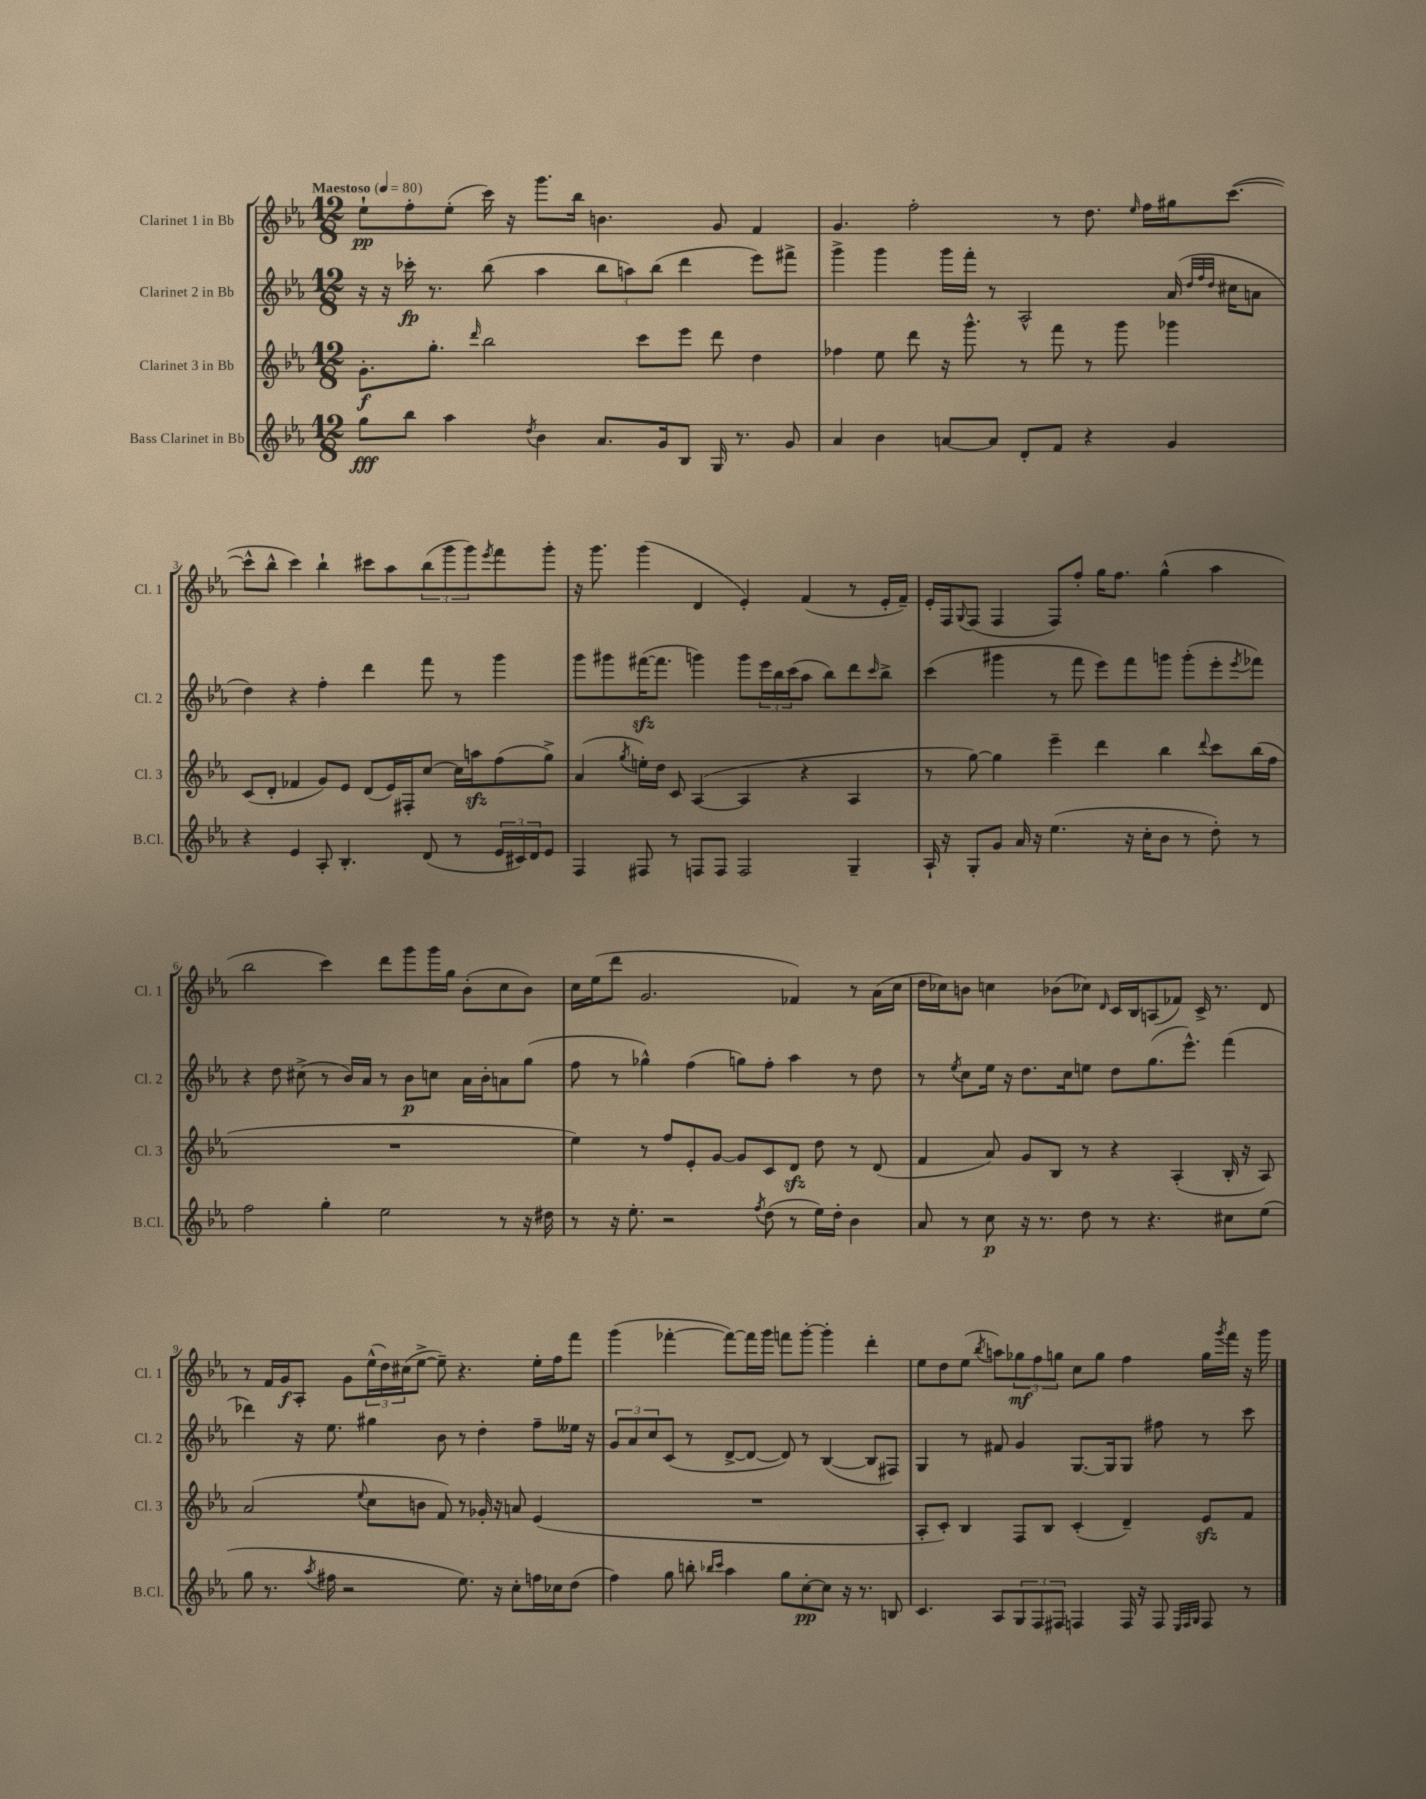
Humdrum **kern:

**kern	**dynam	**kern	**dynam	**kern	**dynam	**kern	**dynam
*part4	*part4	*part3	*part3	*part2	*part2	*part1	*part1
*staff4	*staff4	*staff3	*staff3	*staff2	*staff2	*staff1	*staff1
*I"Bass Clarinet in Bb	*	*I"Clarinet 3 in Bb	*	*I"Clarinet 2 in Bb	*	*I"Clarinet 1 in Bb	*
*I'B.Cl.	*	*I'Cl. 3	*	*I'Cl. 2	*	*I'Cl. 1	*
*clefG2	*	*clefG2	*	*clefG2	*	*clefG2	*
*k[b-e-a-]	*	*k[b-e-a-]	*	*k[b-e-a-]	*	*k[b-e-a-]	*
*M12/8	*	*M12/8	*	*M12/8	*	*M12/8	*
*MM80	*	*MM80	*	*MM80	*	*MM80	*
=1	=1	=1	=1	=1	=1	=1	=1
!	!	!	!	!	!	!LO:TX:a:B:t=Maestoso	!
8gg\L	fff	8.g'\L	f	16r	.	8ee-`\L	pp
.	.	.	.	16r	.	.	.
8bb-\J	.	.	.	16ccc-X'\	fp	8ff'\	.
.	.	8.gg'\J	.	8.r	.	.	.
4aa-\	.	.	.	.	.	(8ee-'\J	.
.	.	16qqddd/	.	.	.	.	.
.	.	2bb-\	.	(8bb-\	.	16ccc\)	.
.	.	.	.	.	.	16r	.
8qdd/	.	.	.	.	.	.	.
4b-\	.	.	.	4aa-\	.	8.ggg\L	.
.	.	.	.	.	.	16bb-\Jk	.
8.a-/L	.	.	.	12bb-\L	.	4.bn\	.
.	.	.	.	12aan\)	.	.	.
.	.	8ccc\L	.	.	.	.	.
.	.	.	.	(12bb-\J	.	.	.
16g/k	.	.	.	.	.	.	.
8B-/J	.	8eee-\J	.	4ddd\	.	.	.
16G/	.	8ddd\	.	.	.	8g/	.
8.r	.	.	.	.	.	.	.
.	.	4dd\	.	8eee-\L)	.	4f/	.
8g/	.	.	.	8fff#X^\J	.	.	.
=2	=2	=2	=2	=2	=2	=2	=2
4a-/	.	4ff-X\	.	4ggg^\	.	4.g/	.
4b-\	.	8ee-\	.	4ggg\	.	.	.
.	.	8ddd\	.	.	.	2ff'\	.
[8an/L	.	16r	.	16ggg\LL	.	.	.
.	.	8.ggg^^\	.	16fff'\JJ	.	.	.
8a/J]	.	.	.	8r	.	.	.
8d'/L	.	8r	.	2A-^^/	.	.	.
8f/J	.	8fff\	.	.	.	8r	.
4r	.	8r	.	.	.	8.dd\	.
.	.	8ggg\	.	.	.	.	.
.	.	.	.	.	.	16qqee-/	.
.	.	.	.	.	.	16ff\LL	.
4g/	.	4ggg-X\	.	(16a-/	.	16gg#X\J	.
.	.	.	.	32qqdd/LLL	.	.	.
.	.	.	.	32qqff/	.	.	.
.	.	.	.	32qqdd/JJJ	.	.	.
.	.	.	.	16cc#X\KL	.	([8.ccc\J	.
.	.	.	.	8an\J	.	.	.
!!LO:LB:g=z
=3	=3	=3	=3	=3	=3	=3	=3
4r	.	(8c/L	.	4dd\)	.	8ccc^^\L]	.
.	.	8d'/J	.	.	.	8bb-^^\J	.
4e-/	.	4f-X/	.	4r	.	4ccc\)	.
8A-'/	.	8g/L)	.	4ff'\	.	4bb-`\	.
4.B-'/	.	8e-/J	.	.	.	.	.
.	.	(8d/L	.	4ddd\	.	8ccc#X\L	.
.	.	16e-/L)	.	.	.	8aa-\	.
.	.	16F#X'/J	.	.	.	.	.
(8d/	.	[8cc/J	.	8fff\	.	(12bb-\	.
.	.	.	.	.	.	12ggg\	.
8r	.	16cc\LL]	.	8r	.	.	.
.	.	.	.	.	.	12ggg\)	.
.	.	16aanzz\J	.	.	.	.	.
.	.	.	.	.	.	8qeee-/	.
24e-/LL	.	(8ff\	.	4ggg\	.	8fff\	.
24c#X/)	.	.	.	.	.	.	.
24d/J	.	.	.	.	.	.	.
8e-/J	.	8gg^\J)	.	.	.	8ggg'\J	.
=4	=4	=4	=4	=4	=4	=4	=4
4F/	.	(4a-/	.	8ggg\L	.	16r	.
.	.	.	.	.	.	8.ggg\	.
.	.	.	.	8ggg#X\	.	.	.
.	.	8qgg/	.	.	.	.	.
8F#X/	.	16een'\LL)	.	([16fff#Xzz\K	.	(4ggg\	.
.	.	16dd\JJ	.	8.fff#\J]	.	.	.
8r	.	8c/	.	.	.	.	.
8Fn/L	.	([4A-/	.	4gggn\)	.	4d/	.
8F/J	.	.	.	.	.	.	.
2F/	.	4A-/]	.	8ggg\L	.	4e-'/)	.
.	.	.	.	24eee-\L	.	.	.
.	.	.	.	24bb-\	.	.	.
.	.	.	.	(24ccc\J	.	.	.
.	.	4r	.	8aa-\J	.	(4f/	.
.	.	.	.	8bb-\L)	.	.	.
4G~/	.	4A-/	.	8ddd\	.	8r	.
.	.	.	.	16qqccc/	.	.	.
.	.	.	.	8bb-^\J	.	16e-'/LL	.
.	.	.	.	.	.	16f~/JJ)	.
=5	=5	=5	=5	=5	=5	=5	=5
16A-`/	.	8r	.	(4ccc\	.	16e-'/LL	.
16r	.	.	.	.	.	16F/J	.
.	.	.	.	.	.	8qqG/	.
8G'/L	.	[8gg\)	.	.	.	(8F/J	.
8g/J	.	4gg\]	.	4ggg#X\	.	4F/	.
16a-/	.	.	.	.	.	.	.
16r	.	.	.	.	.	.	.
(4.ee-\	.	4eee-~\	.	8r	.	8F/L)	.
.	.	.	.	8fff\	.	8ff'/J	.
.	.	4ddd\	.	8eee-\L)	.	16gg\KL	.
.	.	.	.	.	.	8.ff\J	.
16r	.	.	.	8fff\	.	.	.
16cc'\KL	.	.	.	.	.	.	.
8b-\J	.	4bb-\	.	8gggn\J	.	(4gg^^\	.
8r	.	.	.	(8ggg'\L	.	.	.
.	.	8qqddd/	.	.	.	.	.
8dd'\)	.	8ccc\L	.	8eee-'\	.	4aa-\	.
.	.	.	.	8qeee-/	.	.	.
8r	.	(16bb-\L	.	8fff-X\J)	.	.	.
.	.	16ff\JJ	.	.	.	.	.
!!LO:LB:g=z
=6	=6	=6	=6	=6	=6	=6	=6
2ff\	.	1.r	.	4r	.	2bb-\	.
.	.	.	.	8dd\	.	.	.
.	.	.	.	(8cc#X^\	.	.	.
4gg'\	.	.	.	8r	.	4ccc\)	.
.	.	.	.	16b-/LL)	.	.	.
.	.	.	.	16a-/JJ	.	.	.
2ee-\	.	.	.	8r	.	8ddd\L	.
.	.	.	.	8b-\L	p	8ggg\	.
.	.	.	.	8ccn\J	.	16ggg\L	.
.	.	.	.	.	.	16gg\JJ	.
.	.	.	.	16a-\LL	.	(8b-'\L	.
.	.	.	.	16b-'\J	.	.	.
8r	.	.	.	8an\	.	8cc\	.
16r	.	.	.	(8gg\J	.	8b-\J)	.
16dd#X\	.	.	.	.	.	.	.
=7	=7	=7	=7	=7	=7	=7	=7
8r	.	4ee-\)	.	8ff\	.	16cc\LL	.
.	.	.	.	.	.	(16ee-\J	.
16r	.	.	.	8r	.	8ddd\J	.
8.ee-'\	.	.	.	.	.	.	.
.	.	8r	.	4gg-X^^\)	.	2.g/	.
2r	.	8ff/L	.	.	.	.	.
.	.	8e-'/	.	(4ff\	.	.	.
.	.	[8g/J	.	.	.	.	.
.	.	8g/L]	.	8ggn\L)	.	.	.
8qff/	.	.	.	.	.	.	.
(8dd\	.	8c/	.	8ff'\J	.	.	.
8r	.	8dzz/J	.	4aa-\	.	4f-X/)	.
16ee-\LL)	.	8dd\	.	.	.	.	.
16dd'\JJ	.	.	.	.	.	.	.
4b-\	.	8r	.	8r	.	8r	.
.	.	(8d/	.	8dd\	.	(16a-\LL	.
.	.	.	.	.	.	16cc\JJ	.
=8	=8	=8	=8	=8	=8	=8	=8
8a-/	.	4f/	.	8r	.	16dd\LL	.
.	.	.	.	.	.	16cc-X\J)	.
.	.	.	.	8qee-/	.	.	.
8r	.	.	.	8cc\L	.	8bn\J	.
8cc\	p	8a-/)	.	16ee-\Jk	.	4ccn\	.
.	.	.	.	16r	.	.	.
16r	.	8g/L	.	8.dd\L	.	.	.
8.r	.	.	.	.	.	.	.
.	.	8B-/J	.	.	.	(8b-X\L	.
.	.	.	.	16cc\k	.	.	.
8dd\	.	8r	.	8een\J	.	8cc-X\J)	.
.	.	.	.	.	.	16qqd/	.
8r	.	4r	.	8dd\L	.	16c/LL	.
.	.	.	.	.	.	16B-/J	.
4.r	.	.	.	(8.gg\	.	(8An/	.
.	.	(4A-'/	.	.	.	8f-X/J)	.
.	.	.	.	8.eee-^^\J)	.	.	.
.	.	.	.	.	.	16c^/	.
.	.	.	.	.	.	8.r	.
8cc#X\L	.	16B-'/	.	(4fff\	.	.	.
.	.	16r	.	.	.	.	.
(8ee-\J	.	8A-/)	.	.	.	8d/	.
!!LO:LB:g=z
=9	=9	=9	=9	=9	=9	=9	=9
8gg\	.	(2a-/	.	4ddd-X\)	.	8r	.
8.r	.	.	.	.	.	16f/LL	.
.	.	.	.	.	.	16g/J	f
.	.	.	.	16r	.	8A-'/J	.
8qaa-/	.	.	.	.	.	.	.
16ff#X\	.	.	.	8.ee-\	.	.	.
2r	.	.	.	.	.	8g\L	.
.	.	8qqee-/	.	.	.	.	.
.	.	8cc\L	.	4gg#X\	.	(24ee-^^\L	.
.	.	.	.	.	.	24dd\)	.
.	.	.	.	.	.	(24cc#X\J	.
.	.	8bn\J	.	.	.	[8ee-^\J	.
.	.	8f/)	.	8b-\	.	8ee-~\])	.
8.ee-\)	.	8r	.	8r	.	4.r	.
.	.	16g-X'/	.	4dd'\	.	.	.
16r	.	16r	.	.	.	.	.
8cc'\L	.	8an/	.	.	.	.	.
16ffn\L	.	(4e-/	.	8ff~\L	.	16ee-'\LL	.
16cc-X\J	.	.	.	.	.	16ff\J	.
(8dd\J	.	.	.	16ee--X\Jk	.	8fff\J	.
.	.	.	.	16r	.	.	.
=10	=10	=10	=10	=10	=10	=10	=10
4ff\)	.	1.r	.	12g/L	.	(4ggg\	.
.	.	.	.	12a-/	.	.	.
.	.	.	.	12cc/	.	.	.
8gg\	.	.	.	(8c/J	.	[4fff-X'\	.
8bbn'\	.	.	.	8r	.	.	.
16qqbb-X/LL	.	.	.	.	.	.	.
16qqccc/JJ	.	.	.	.	.	.	.
4aa-\	.	.	.	[8d^/L	.	8fff-\L_)	.
.	.	.	.	8d/J_	.	16fff-\L]	.
.	.	.	.	.	.	16ggg\JJ	.
8gg\L	.	.	.	8d/])	.	8fffn\L	.
[8cc'\	pp	.	.	8r	.	[8ggg'\J	.
8cc\J]	.	.	.	([4B-/	.	4ggg'\]	.
16r	.	.	.	.	.	.	.
8.r	.	.	.	.	.	.	.
.	.	.	.	8B-/L]	.	4ddd'\	.
8Bn/	.	.	.	8F#X/J)	.	.	.
=11	=11	=11	=11	=11	=11	=11	=11
4.c/	.	8A-'/L	.	4G/	.	8ee-\L	.
.	.	8c'/J)	.	.	.	8dd\	.
.	.	4B-/	.	8r	.	(8ee-\J	.
.	.	.	.	.	.	8qbb-/	.
8A-/L	.	.	.	8f#X/	.	8aan\L)	.
12G/	.	8F/L	.	4g/	.	12gg-X\	mf
12F/	.	.	.	.	.	12ff\	.
.	.	8B-/J	.	.	.	.	.
12F#X/J	.	.	.	.	.	12ggn\J	.
4Fn/	.	(4c'/	.	[8.G/L	.	8cc\L	.
.	.	.	.	.	.	8gg\J	.
.	.	.	.	16G/k]	.	.	.
16F/	.	4d~/)	.	8G/J	.	4ff\	.
16r	.	.	.	.	.	.	.
8F/	.	.	.	8ff#X\	.	.	.
32qqE-/LLL	.	.	.	.	.	.	.
32qqF/	.	.	.	.	.	.	.
32qqG/JJJ	.	.	.	.	.	.	.
8F/	.	8e-zz/L	.	8r	.	16gg\LL	.
.	.	.	.	.	.	8qggg/	.
.	.	.	.	.	.	16fff\JJ	.
8r	.	8f/J	.	8ccc\	.	16r	.
.	.	.	.	.	.	16ggg\	.
==	==	==	==	==	==	==	==
*-	*-	*-	*-	*-	*-	*-	*-
